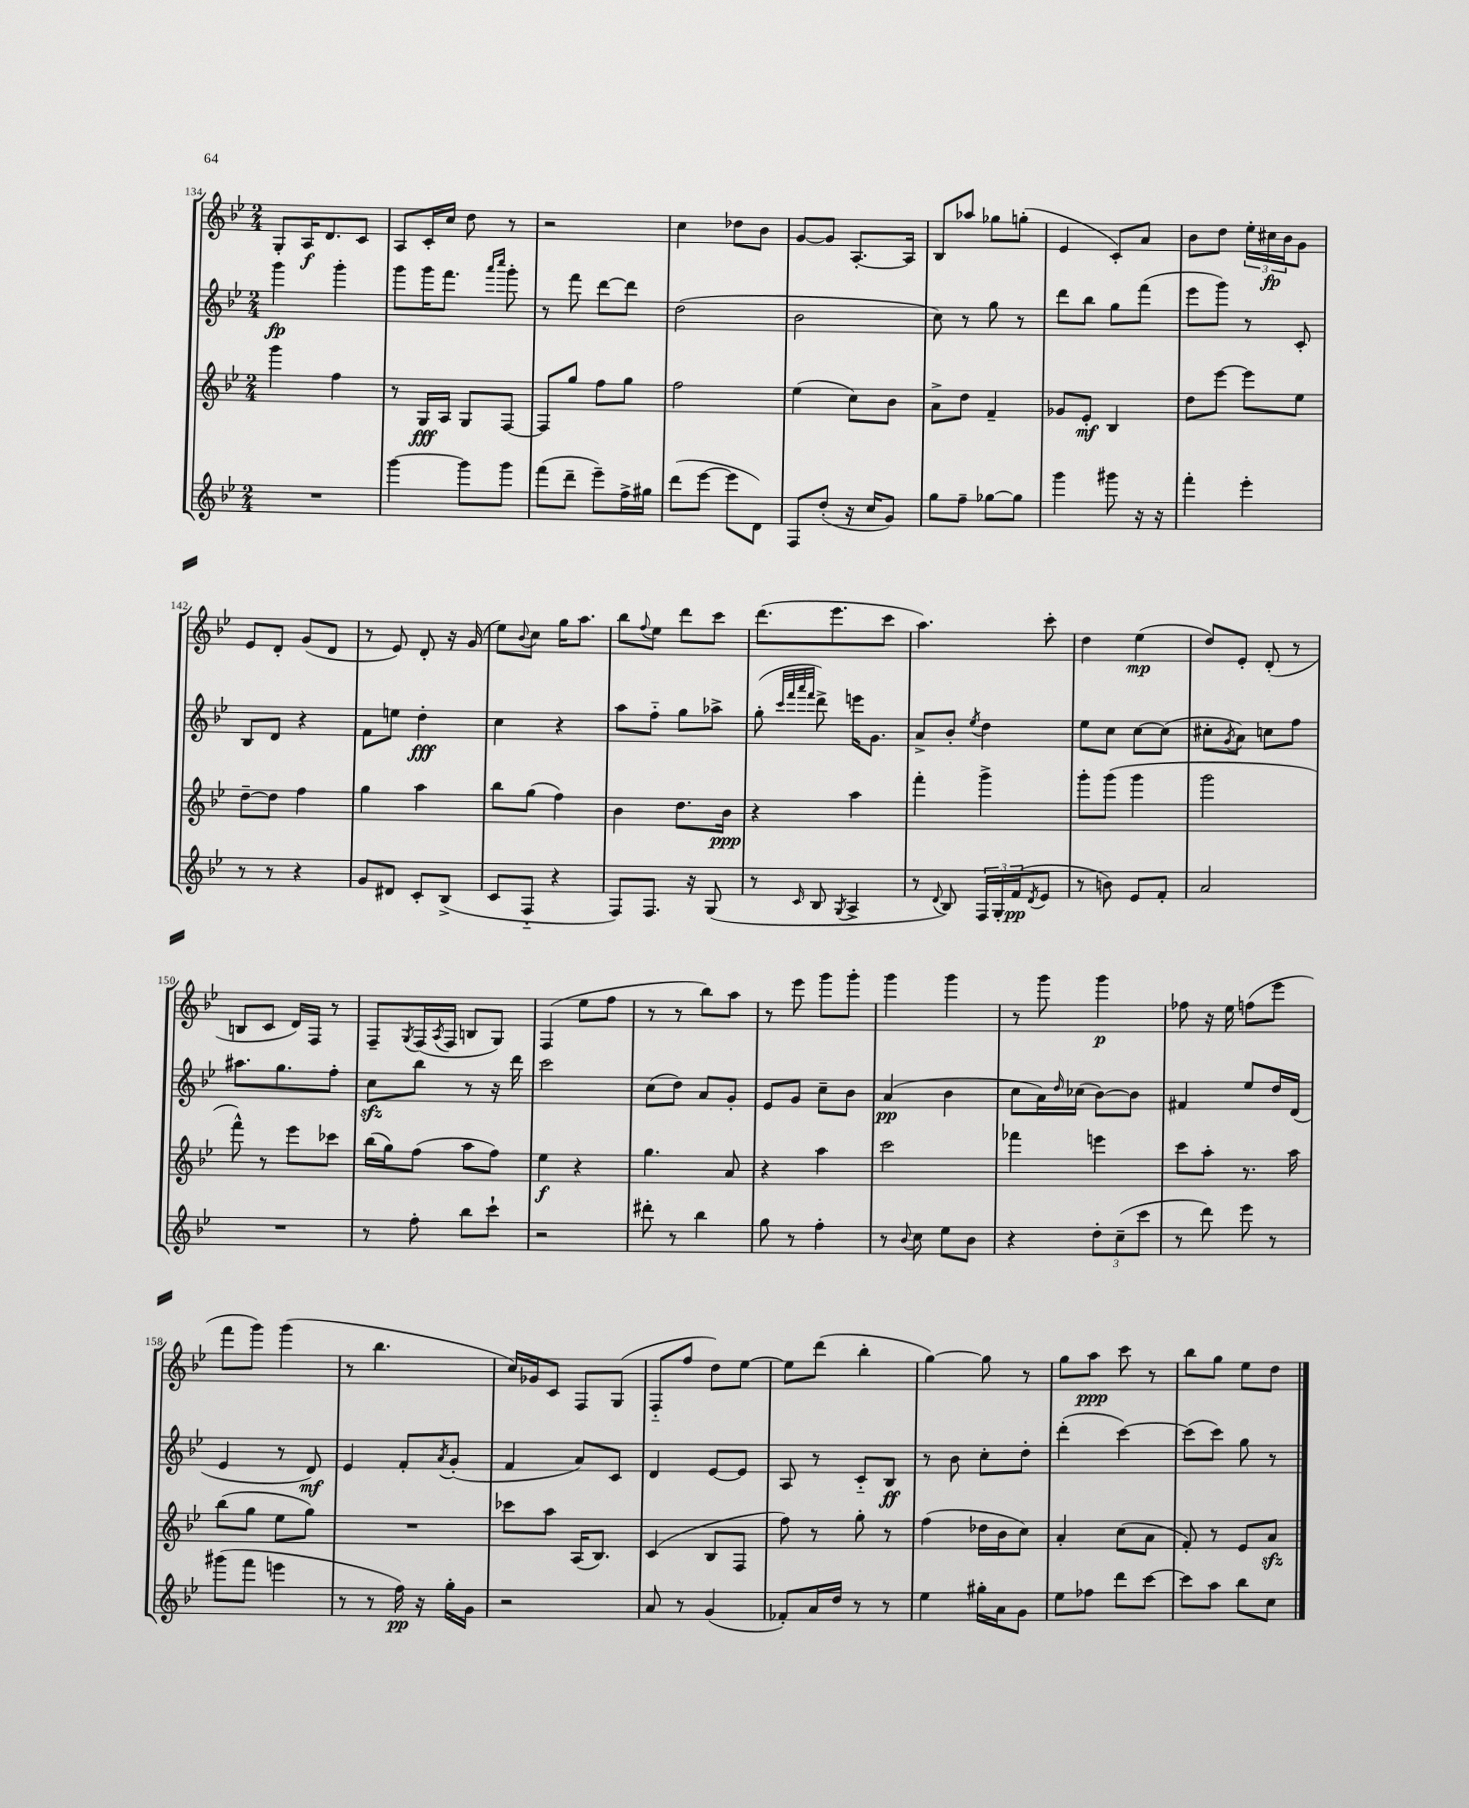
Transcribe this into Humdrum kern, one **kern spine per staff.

**kern	**kern	**kern	**kern
*staff4	*staff3	*staff2	*staff1
*clefG2	*clefG2	*clefG2	*clefG2
*k[b-e-]	*k[b-e-]	*k[b-e-]	*k[b-e-]
*M2/4	*M2/4	*M2/4	*M2/4
2r	4ggg	4ggg	8G'
.	.	.	16A
.	.	.	8.d
.	4ff	4ggg'	.
.	.	.	8c
=	=	=	=
[4ggg	8r	8ggg	8A
.	16G	16ggg	16c'
.	16A	8.fff	16cc
8ggg]	8G	.	8dd
.	.	16qqaaa	.
.	.	16qqcccc	.
8ggg	[8F	8ggg'	8r
=	=	=	=
(8fff	8F]	8r	2r
8ddd~	8gg	8fff	.
8eee-~)	8ff	[8ddd	.
16ff^	8gg	8ddd]	.
16gg#	.	.	.
=	=	=	=
(8ddd	2ff	(2dd	4cc
[8eee-	.	.	.
8eee-]	.	.	8dd-
8d)	.	.	8b-
=	=	=	=
8F	(4ee-	2b-	[8g
(8dd'	.	.	8g]
16r	8cc)	.	[8.A'
16cc	.	.	.
8g)	8b-	.	.
.	.	.	16A]
=	=	=	=
8gg	8a^	8cc)	8B-
8ff~	8dd	8r	8aa-
[8gg-	4f~	8gg	8gg-
8gg-]	.	8r	(8gg'
=	=	=	=
4ggg	8g-	8ddd	4e-
.	8e-'	8bb-	.
8ggg#	4B-	8gg	8c')
16r	.	(8fff	8a
16r	.	.	.
=	=	=	=
4fff'	8dd	8eee-	8b-
.	[8eee-	8ggg)	8dd
4eee-'	8eee-]	8r	24ee-'
.	.	.	24cc#
.	.	.	24b-
.	8ee-	8c'	8g
=	=	=	=
8r	[8dd~	8B-	8e-
8r	8dd]	8d	8d'
4r	4ff	4r	(8g
.	.	.	8d
=	=	=	=
8g	4gg	8f	8r
8d#	.	8ee	8e-)
8c'	4aa	4dd'	8d'
(8B-^	.	.	16r
.	.	.	(16g
=	=	=	=
8c	8bb-	4cc	8ee-)
.	.	.	8qqb-
8F'~	(8gg	.	8cc
4r	4ff)	4r	16gg
.	.	.	8.aa
=	=	=	=
8F)	4b-	8aa	8bb-
.	.	.	8qqff
8.F	.	8ff'~	8ee-
.	8.dd	8gg	8ddd
16r	.	.	.
(8G	.	8aa-^	8ccc
.	16b-	.	.
=	=	=	=
8r	4r	(8gg'	(8.ddd
.	.	32qqccc	.
.	.	32qqfff	.
.	.	32qqaaa	.
16qqc	.	32qqfff	.
8B-	.	8ddd^)	.
.	.	.	8.eee-
8qG	.	.	.
4A^	4aa	16eee	.
.	.	8.g	.
.	.	.	8ccc
=	=	=	=
8r	4fff'	8a^	4.aa)
8qqd	.	.	.
8B-)	.	8b-'	.
.	.	8qee-	.
24F	4ggg^	4dd	.
24G'	.	.	.
(24f	.	.	.
8qd	.	.	.
8e-	.	.	8ccc'
=	=	=	=
8r	8ggg'	8ee-	4dd
8b)	(8ggg	8cc	.
8e-	4ggg	[8cc	(4ee-
8f'	.	(8cc]	.
=	=	=	=
2a	2ggg	8cc#'	8dd)
.	.	8qg	.
.	.	8a)	8e-'
.	.	8cc	(8d'
.	.	8ff	8r
=	=	=	=
2r	8fff^^)	8.aa#	8B
.	8r	.	8c
.	.	8.gg	.
.	8eee-	.	16d)
.	.	.	16F
.	8ccc-	8ff'	8r
=	=	=	=
8r	(16bb-	8cc	8F~
.	16gg)	.	.
.	.	.	8qG
8ff'	(8ff	8bb-	(16F
.	.	.	8qA
.	.	.	16F
8bb-	8aa	8r	8B
8ccc`	8ff)	16r	8G)
.	.	16ddd	.
=	=	=	=
2r	4ee-	2ccc	(4F
.	4r	.	8ee-
.	.	.	8ff
=	=	=	=
8ddd#'	4.gg	(8cc	8r
8r	.	8dd)	8r
4bb-	.	8a	8bb-)
.	8a	8g'	8aa
=	=	=	=
8gg	4r	8e-	8r
8r	.	8g	8eee-
4ff'	4aa	8cc~	8ggg
.	.	8b-	8ggg'
=	=	=	=
8r	2ccc	(4a	4ggg
8qqb-	.	.	.
8cc	.	.	.
8ee-	.	4b-	4ggg
8b-	.	.	.
=	=	=	=
4r	4fff-	8cc	8r
.	.	16a)	8ggg
.	.	16qqdd	.
.	.	(16cc-	.
12dd'	4eee	[8b-)	4ggg
(12cc~	.	.	.
.	.	8b-]	.
12ccc	.	.	.
=	=	=	=
8r	8ccc	4f#	8ff-
8ddd)	8aa'	.	16r
.	.	.	16ee-
8eee-	8.r	8ee-	(8ff
8r	.	16dd	8eee-
.	16aa	(16d	.
=	=	=	=
(8ggg#	(8bb-	4e-	8fff
8fff	8gg	.	8ggg)
4eee	8ee-	8r	(4ggg
.	8gg)	8d)	.
=	=	=	=
8r	2r	4e-	8r
8r	.	.	4.bb-
16ff)	.	8f'	.
16r	.	.	.
.	.	8qa	.
16gg'	.	(8g'	.
16g	.	.	.
=	=	=	=
2r	8ccc-	4f	16cc)
.	.	.	16g-
.	8aa	.	8c
.	(16A	8a)	8F
.	8.B-)	.	.
.	.	8c	(8G
=	=	=	=
8a	(4c	4d	8F'~
8r	.	.	8ff
(4g	8B-	[8e-	8dd)
.	8F	8e-]	[8ee-
=	=	=	=
8f-')	8ff)	8A	8ee-]
16a	8r	8r	(8ddd
16dd	.	.	.
8r	8gg'	8c'~	4bb-'
8r	8r	8B-	.
=	=	=	=
4ee-	(4ff	8r	[4gg)
.	.	8b-	.
16gg#'	16dd-	8cc'	8gg]
16a	16b-	.	.
8g	8cc)	8dd'	8r
=	=	=	=
8ee-	4a'	(4ddd'	8gg
8ff-	.	.	8aa
8ddd	(8cc	[4ccc)	8ccc
[8ccc	8a	.	8r
=	=	=	=
8ccc]	8f')	(8ccc]	8bb-
8aa	8r	8ccc)	8gg
8bb-	8e-	8gg	8ee-
8cc	8a	8r	8dd
==	==	==	==
*-	*-	*-	*-
